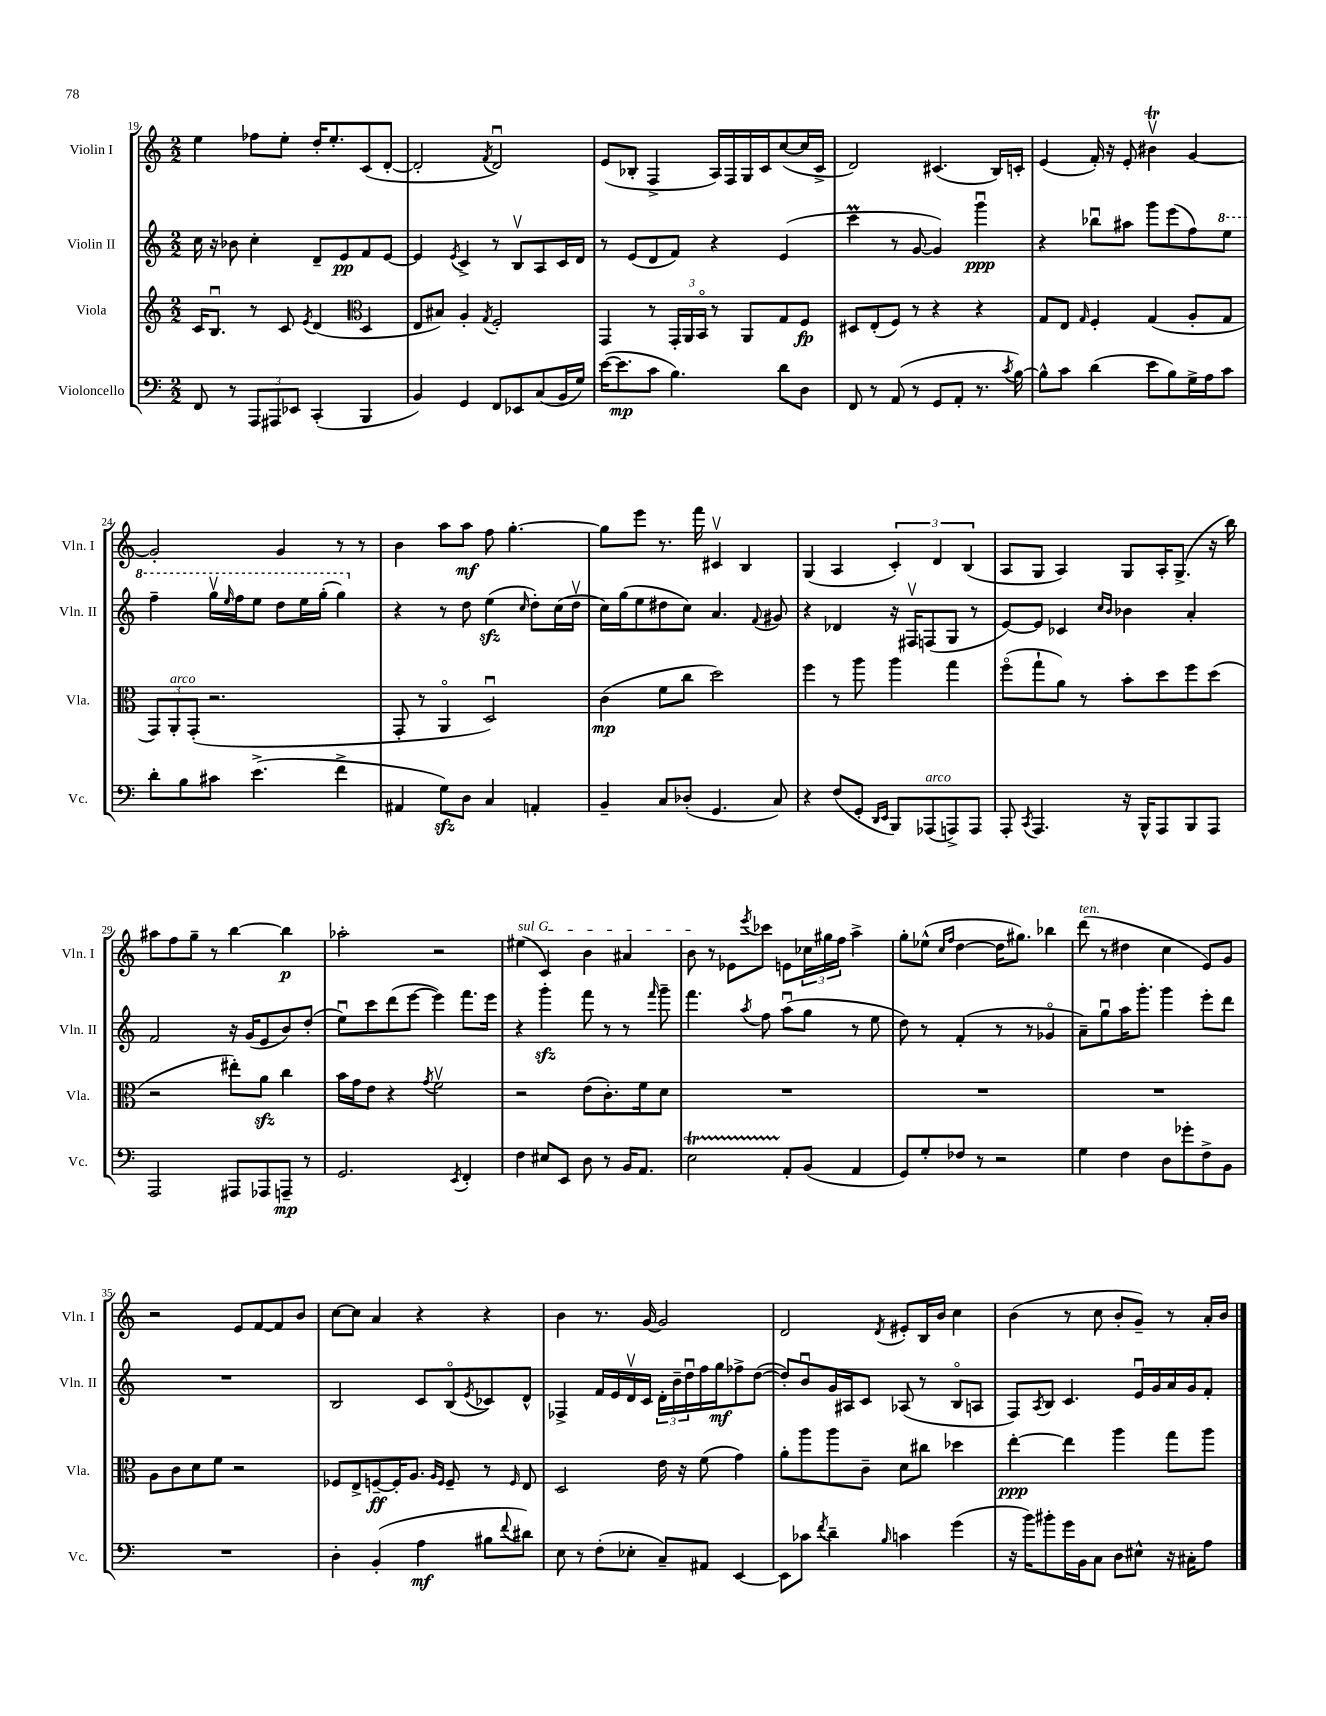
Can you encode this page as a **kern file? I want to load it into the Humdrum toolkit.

**kern	**dynam	**kern	**dynam	**kern	**dynam	**kern	**dynam
*part4	*part4	*part3	*part3	*part2	*part2	*part1	*part1
*staff4	*staff4	*staff3	*staff3	*staff2	*staff2	*staff1	*staff1
*I"Violoncello	*	*I"Viola	*	*I"Violin II	*	*I"Violin I	*
*I'Vc.	*	*I'Vla.	*	*I'Vln. II	*	*I'Vln. I	*
*clefF4	*	*clefG2	*	*clefG2	*	*clefG2	*
*k[]	*	*k[]	*	*k[]	*	*k[]	*
*M2/2	*	*M2/2	*	*M2/2	*	*M2/2	*
=19	=19	=19	=19	=19	=19	=19	=19
8FF/	.	16c/KL	.	16cc\	.	4ee\	.
.	.	8.Bu/J	.	16r	.	.	.
8r	.	.	.	8b-X\	.	.	.
12AAA/L	.	8r	.	4cc'\	.	8ff-X\L	.
12AAA#X/	.	.	.	.	.	.	.
.	.	8c/	.	.	.	8ee'\J	.
12EE-X/J	.	.	.	.	.	.	.
.	.	8qe/	.	.	.	.	.
(4CC'/	.	(4d/	.	8d~/L	.	16dd'/KL	.
.	.	.	.	.	.	8.ee'/	.
.	.	.	.	8e/	pp	.	.
*	*	*clefC3	*	*	*	*	*
4BBB/	.	4D/	.	8f/	.	(8c/	.
.	.	.	.	[8e/J	.	[8d'/J	.
=20	=20	=20	=20	=20	=20	=20	=20
4BB/)	.	8E/L	.	4e/]	.	2d'/]	.
.	.	8B#X/J)	.	.	.	.	.
.	.	.	.	8qe/	.	.	.
4GG/	.	4A'/	.	4c^/	.	.	.
.	.	8qG/	.	.	.	8qf/	.
8FF/L	.	2F'/	.	8r	.	2du/)	.
8EE-X/	.	.	.	8Bv/L	.	.	.
(8C/	.	.	.	8A/	.	.	.
16BB/L	.	.	.	16c/L	.	.	.
16G/JJ)	.	.	.	16d/JJ	.	.	.
=21	=21	=21	=21	=21	=21	=21	=21
([16e\KL	.	4GG/	.	8r	.	(8e/L	.
8.e\]	mp	.	.	.	.	.	.
.	.	.	.	(8e/L	.	8B-X'/J	.
8c\J	.	8r	.	8d/	.	4F^/	.
4.B\)	.	24GG'/LL	.	8f/J)	.	.	.
.	.	24AA/	.	.	.	.	.
.	.	24BB/JJ	.	.	.	.	.
.	.	8r	.	4r	.	16A/LL)	.
.	.	.	.	.	.	16F/	.
.	.	8AA/L	.	.	.	16G/	.
.	.	.	.	.	.	16c/J	.
8d\L	.	8G/	.	(4e/	.	([8cc/	.
8D\J	.	8F/J	fp	.	.	16cc/L]	.
.	.	.	.	.	.	16c^/JJ	.
=22	=22	=22	=22	=22	=22	=22	=22
8FF/	.	8D#X/L	.	4cccM\	.	2d/)	.
8r	.	(8E'/	.	.	.	.	.
(8AA/	.	8F/J)	.	8r	.	.	.
8r	.	8r	.	[8g/	.	.	.
8GG/L	.	4r	.	4g/])	.	(4.c#X/	.
8AA'/J	.	.	.	.	.	.	.
8.r	.	4r	.	4gggu\	ppp	.	.
.	.	.	.	.	.	16B/LL)	.
8qc/	.	.	.	.	.	.	.
[16B\)	.	.	.	.	.	16cn'/JJ	.
=23	=23	=23	=23	=23	=23	=23	=23
8B^^\L]	.	8G/L	.	4r	.	(4e/	.
8c\J	.	8E/J	.	.	.	.	.
.	.	16qqG/	.	.	.	.	.
(4d\	.	4F'/	.	8bb-Xu\L	.	16f'/)	.
.	.	.	.	.	.	16r	.
.	.	.	.	8aa#X\J	.	8e'/	.
8e\L	.	(4G/	.	8ggg\L	.	4b#Xtv\	.
8B\)	.	.	.	(8eee\	.	.	.
16G^\L	.	8A'/L	.	8ff\)	.	[4g/	.
16A\J	.	.	.	.	.	.	.
*	*	*	*	*8va	*	*	*
8c\J	.	8G/J	.	8eee\J	.	.	.
!!LO:LB:g=z
=24	=24	=24	=24	=24	=24	=24	=24
8d'\L	.	12GG/L)	.	4fff~\	.	2g'/]	.
!	!	!LO:TX:a:i:t=arco	!	!	!	!	!
.	.	12AA'/	.	.	.	.	.
8B\	.	.	.	.	.	.	.
.	.	(12GG'/J	.	.	.	.	.
8c#X\J	.	2.r	.	16gggv\LL	.	.	.
.	.	.	.	16qqeee/	.	.	.
.	.	.	.	16fff\J	.	.	.
(4.e^\	.	.	.	8eee\J	.	.	.
.	.	.	.	8ddd\L	.	4g/	.
.	.	.	.	16eee\L	.	.	.
.	.	.	.	(16ggg'\JJ	.	.	.
4f^\	.	.	.	4ggg\)	.	8r	.
.	.	.	.	.	.	8r	.
=25	=25	=25	=25	=25	=25	=25	=25
*	*	*	*	*X8va	*	*	*
4AA#X/	.	8GG'/	.	4r	.	4b\	.
.	.	8r	.	.	.	.	.
8Gzz\L)	.	4AA/	.	8r	.	8aa\L	.
8D\J	.	.	.	8dd\	.	8aa\J	mf
4C/	.	2Du/)	.	(4eezz\	.	8ff\	.
.	.	.	.	.	.	[4.gg'\	.
.	.	.	.	16qqcc/	.	.	.
4AAn'/	.	.	.	8dd'\L)	.	.	.
.	.	.	.	(16cc\L	.	.	.
.	.	.	.	16ddv\JJ	.	.	.
=26	=26	=26	=26	=26	=26	=26	=26
4BB~/	.	(4c\	mp	16cc\LL)	.	8gg\L]	.
.	.	.	.	(16gg\J	.	.	.
.	.	.	.	8ee\	.	8eee\J	.
8C/L	.	8f\L	.	8dd#X\	.	8.r	.
(8D-X'/J	.	8cc\J	.	8cc\J)	.	.	.
.	.	.	.	.	.	16fff\	.
4.GG/	.	2dd\)	.	4.a/	.	4c#Xv/	.
.	.	.	.	.	.	4B/	.
.	.	.	.	8qqf/	.	.	.
8C/)	.	.	.	8g#X/	.	.	.
=27	=27	=27	=27	=27	=27	=27	=27
4r	.	4ff\	.	4r	.	(4G/	.
(8F/L	.	8r	.	4d-X/	.	4A/	.
8GG'/J	.	8aa\	.	.	.	.	.
16qqDD/LL	.	.	.	.	.	.	.
16qqEE/JJ	.	.	.	.	.	.	.
8BBB/L)	.	4aa\	.	16r	.	6c'/)	.
.	.	.	.	16F#Xv/KL	.	.	.
!LO:TX:a:i:t=arco	!	!	!	!	!	!	!
(8AAA-X/	.	.	.	(8Fn/	.	.	.
.	.	.	.	.	.	6d/	.
8AAAn^/)	.	4gg\	.	8G/J	.	.	.
.	.	.	.	.	.	(6B/	.
8AAA/J	.	.	.	8r	.	.	.
=28	=28	=28	=28	=28	=28	=28	=28
8AAA'/	.	(8ff\L	.	[8e/L)	.	8A/L	.
8qCC/	.	.	.	.	.	.	.
4.AAA/	.	8gg`\	.	8e/J]	.	8G/J	.
.	.	8a\J)	.	4c-X/	.	4A/)	.
.	.	8r	.	.	.	.	.
.	.	.	.	16qqcc/LL	.	.	.
.	.	.	.	16qqb/JJ	.	.	.
16r	.	8b'\L	.	4b-X\	.	8G/L	.
16BBB^^/KL	.	.	.	.	.	.	.
8AAA/	.	8dd\	.	.	.	16A'/K	.
.	.	.	.	.	.	(8.G^/J	.
8BBB/	.	8ff\	.	4a'/	.	.	.
8AAA/J	.	(8dd\J	.	.	.	16r	.
.	.	.	.	.	.	16bb\)	.
!!LO:LB:g=z
=29	=29	=29	=29	=29	=29	=29	=29
2AAA/	.	2r	.	2f/	.	8aa#X\L	.
.	.	.	.	.	.	8ff\	.
.	.	.	.	.	.	8gg~\J	.
.	.	.	.	.	.	8r	.
8AAA#X/L	.	8ee#X'\L)	.	16r	.	[4bb\	.
.	.	.	.	(16g/KL	.	.	.
8AAA-X/	.	8azz\J	.	8e/	.	.	.
8AAAn~/J	mp	4cc\	.	8b/)	.	4bb\]	p
8r	.	.	.	(8dd'/J	.	.	.
=30	=30	=30	=30	=30	=30	=30	=30
2.GG/	.	16b\LL	.	8eeu\L)	.	2aa-X'\	.
.	.	16g\J	.	.	.	.	.
.	.	8e\J	.	8ccc\	.	.	.
.	.	4r	.	(8ddd\	.	.	.
.	.	.	.	[8eee\J	.	.	.
.	.	8qg/	.	.	.	.	.
.	.	2fv\	.	4eee\])	.	2r	.
8qEE/	.	.	.	.	.	.	.
4FF'/	.	.	.	8.fff\L	.	.	.
.	.	.	.	16eee\Jk	.	.	.
=31	=31	=31	=31	=31	=31	=31	=31
!	!	!	!	!	!	!LO:TX:a:i:t=sul G	!
4F\	.	2r	.	4r	.	(4ee#X\	.
8E#X/L	.	.	.	4gggzz'\	.	4c/)	.
8EE/J	.	.	.	.	.	.	.
8D\	.	(8e\L	.	8fff\	.	4b\	.
8r	.	8.c'\)	.	8r	.	.	.
16BB/KL	.	.	.	8r	.	4a#X/	.
8.AA/J	.	16f\k	.	.	.	.	.
.	.	.	.	16qqfff/	.	.	.
.	.	8d\J	.	8ggg~\	.	.	.
=32	=32	=32	=32	=32	=32	=32	=32
2Et\	.	1r	.	4.fff\	.	8b\	.
.	.	.	.	.	.	8r	.
.	.	.	.	.	.	8e-X\L	.
.	.	.	.	8qaa/	.	8qeee/	.
.	.	.	.	8ff\	.	8ccc-X\J	.
8AA'/L	.	.	.	(8aau\L	.	8en\L	.
(8BB/J	.	.	.	8gg\J	.	24cc-X\L	.
.	.	.	.	.	.	24gg#X\	.
.	.	.	.	.	.	24ff\JJ	.
4AA/	.	.	.	8r	.	4aa^\	.
.	.	.	.	8ee\	.	.	.
=33	=33	=33	=33	=33	=33	=33	=33
8GG/L)	.	1r	.	8dd\)	.	8gg'\L	.
8G'/	.	.	.	8r	.	(8ee-X^^\J	.
.	.	.	.	.	.	16qqcc/LL	.
.	.	.	.	.	.	16qqff/JJ	.
8F-X/J	.	.	.	(4f'/	.	[4dd\	.
8r	.	.	.	.	.	.	.
2r	.	.	.	8r	.	16dd\KL]	.
.	.	.	.	.	.	8.gg#X\J)	.
.	.	.	.	8r	.	.	.
.	.	.	.	4g-X/	.	4bb-X\	.
=34	=34	=34	=34	=34	=34	=34	=34
!	!	!	!	!	!	!LO:TX:a:i:t=ten.	!
4G\	.	1r	.	8a~\L)	.	(8ddd\	.
.	.	.	.	8ggu\	.	8r	.
4F\	.	.	.	16aa\K	.	4dd#X\	.
.	.	.	.	8.ggg'\J	.	.	.
8D\L	.	.	.	4ggg\	.	4cc\	.
8g-X'\	.	.	.	.	.	.	.
8F^\	.	.	.	8eee'\L	.	8e/L)	.
8BB\J	.	.	.	8ddd\J	.	8g/J	.
!!LO:LB:g=z
=35	=35	=35	=35	=35	=35	=35	=35
1r	.	8A\L	.	1r	.	2r	.
.	.	8c\	.	.	.	.	.
.	.	8d\	.	.	.	.	.
.	.	8f\J	.	.	.	.	.
.	.	2r	.	.	.	8e/L	.
.	.	.	.	.	.	[8f/	.
.	.	.	.	.	.	8f/]	.
.	.	.	.	.	.	8b/J	.
=36	=36	=36	=36	=36	=36	=36	=36
4D'\	.	8F-X/L	.	2B/	.	[8cc\L	.
.	.	8E^/	.	.	.	8cc\J]	.
(4BB'/	.	[8Fn~/	ff	.	.	4a/	.
.	.	16F'/K]	.	.	.	.	.
.	.	8.A/J	.	.	.	.	.
4A\	mf	.	.	8c/L	.	4r	.
.	.	16qqA/LL	.	.	.	.	.
.	.	16qqF/JJ	.	.	.	.	.
.	.	8F~/	.	(8B/	.	.	.
.	.	.	.	8qe/	.	.	.
8B#X\L	.	8r	.	8c-X/)	.	4r	.
8qqf/	.	16qqF/	.	.	.	.	.
8d#X\J)	.	8E/	.	8d^^/J	.	.	.
=37	=37	=37	=37	=37	=37	=37	=37
8E\	.	2D/	.	4F-X^/	.	4b\	.
8r	.	.	.	.	.	.	.
(8F'\L	.	.	.	16f/LL	.	8.r	.
.	.	.	.	16e/	.	.	.
8E-X'\J	.	.	.	16dv/	.	.	.
.	.	.	.	16c/JJ	.	[16g/	.
8C~/L)	.	16e\	.	24d'\LL	.	2g/]	.
.	.	.	.	24b~\	.	.	.
.	.	16r	.	.	.	.	.
.	.	.	.	24ddu\	.	.	.
8AA#X/J	.	(8f\	.	16ff\	.	.	.
.	.	.	.	16gg\J	mf	.	.
[4EE/	.	4g\)	.	8ff-X^\	.	.	.
.	.	.	.	([8dd\J	.	.	.
=38	=38	=38	=38	=38	=38	=38	=38
8EE\L]	.	8a'\L	.	8dd'/L])	.	2d/	.
8c-X\J	.	8aa\	.	8bu/	.	.	.
8qf/	.	.	.	.	.	.	.
4d~\	.	8aa\	.	16g/L	.	.	.
.	.	.	.	16A#X/J	.	.	.
.	.	8c~\J	.	8c/J	.	.	.
16qqB/	.	.	.	.	.	8qd/	.
4cn\	.	8d\L	.	(8A-X/	.	8e#X'/L	.
.	.	8cc#X\J	.	8r	.	16B/L	.
.	.	.	.	.	.	16b/JJ	.
(4g\	.	4dd-X\	.	8B/L	.	4cc\	.
.	.	.	.	8An/J	.	.	.
=39	=39	=39	=39	=39	=39	=39	=39
16r	.	[4ee'\	ppp	8F/L)	.	(4b\	.
16b\KL)	.	.	.	.	.	.	.
.	.	.	.	8qA/	.	.	.
8b#X'\	.	.	.	8B/J	.	.	.
16g\L	.	4ee\]	.	4.c/	.	8r	.
16BB\J	.	.	.	.	.	.	.
8C\J	.	.	.	.	.	8cc\	.
8D\L	.	4aa\	.	.	.	8b'/L	.
8E#X^^\J	.	.	.	16eu/LL	.	8g~/J)	.
.	.	.	.	16g/	.	.	.
16r	.	8gg\L	.	16a/	.	8r	.
16C#X'\KL	.	.	.	16g/J	.	.	.
8A\J	.	8aa\J	.	8f'/J	.	16a'/LL	.
.	.	.	.	.	.	16b/JJ	.
==	==	==	==	==	==	==	==
*-	*-	*-	*-	*-	*-	*-	*-
